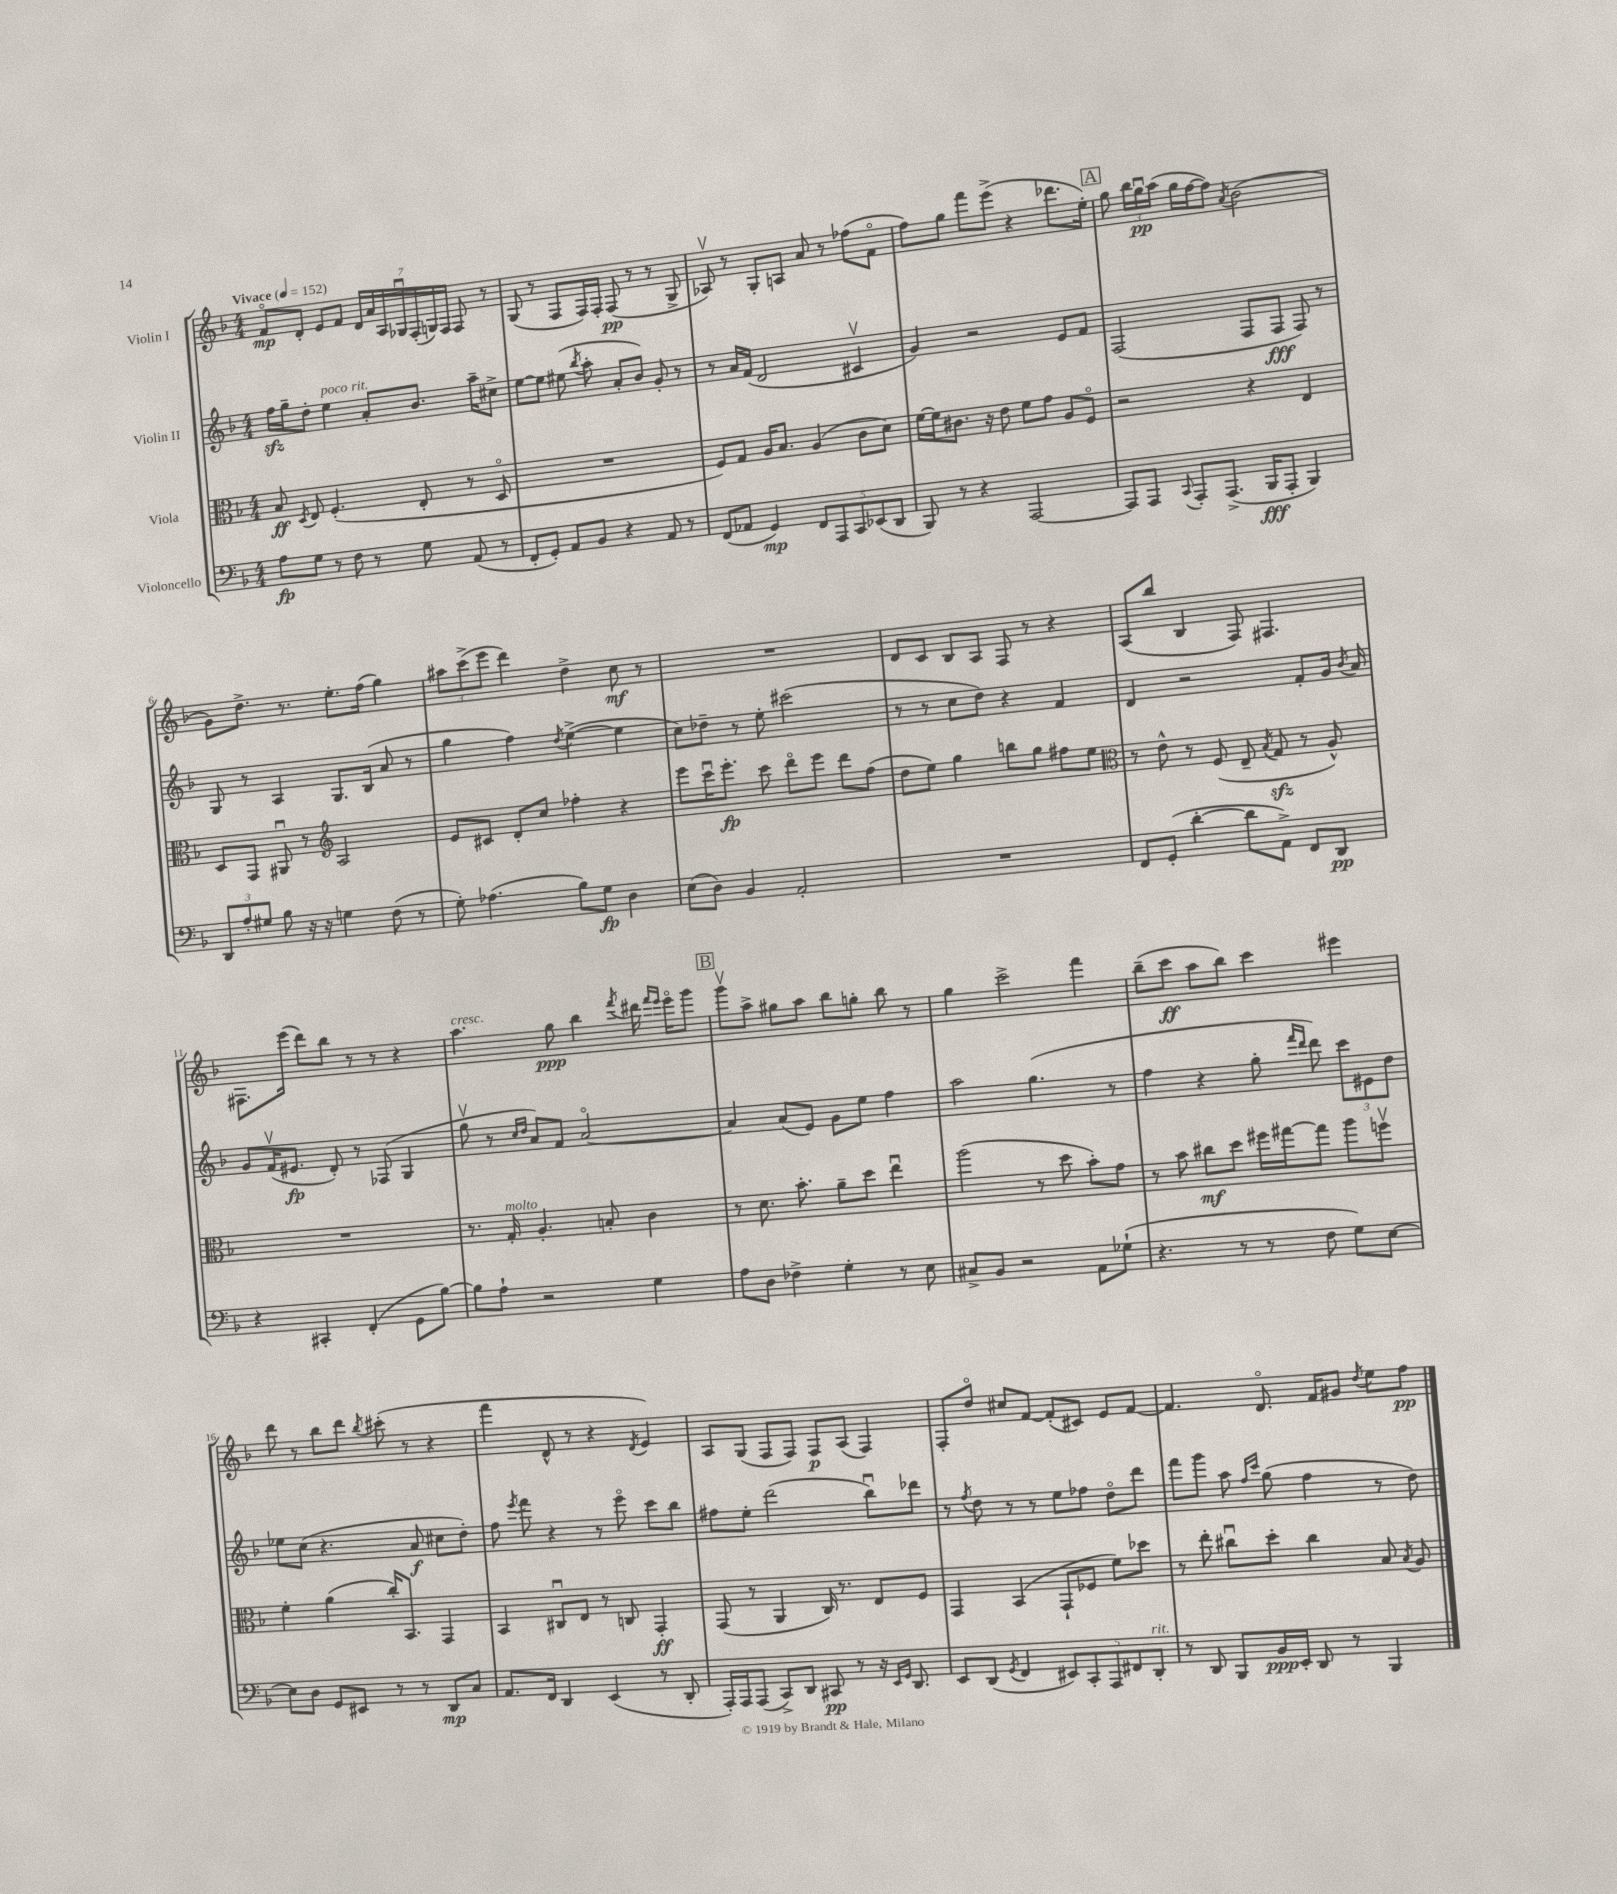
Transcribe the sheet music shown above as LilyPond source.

<<
\new StaffGroup <<
\new Staff = "s0" \with { instrumentName = "Violin I" } {
    \clef treble \key f \major \numericTimeSignature \time 4/4 \tempo "Vivace" 4 = 152
    \autoBeamOff f'8[\flageolet\mp d'8]-. e'8[ f'8] \tuplet 7/4 { d'16[ a'16 a16 ges16\downbow f16-.( g16) f16] } f8 r8 |
    g8( r8 f8[ f16) f16]-. f8\pp( r8 r8 g8-> |
    aes8\upbow) r8 g8[-. a8] a'8 r8 fes''8[( f'8]\flageolet |
    f''8[) g''8] f'''8[ e'''8]->( r4 des'''8.[ e''16]-.) |
    \mark \markup { \box "A" } g''8 \tuplet 3/2 { bes''16[ g''16\downbow\pp a''16]( } g''16[ f''16~ f''8]) \acciaccatura { a'8 } bes'2( |
    g'8[) d''8.]-> r8. e''8.[-. f''16]( g''4) |
    \tuplet 3/2 { ais''8[ c'''8->( e'''8] } d'''4) d''4-> c''8\mf r8 |
    R1 |
    d'8[ c'8] bes8[ a8] f8 r8 r4 |
    a8[( bes''8] bes4 f8) fis4. |
    fis8.[ e'''16]( d'''8[) bes''8] r8 r8 r4 |
    a''4.^\markup { \italic "cresc." } g''8\ppp bes''4 \acciaccatura { f'''8 } dis'''16 \grace { f'''16[ e'''16] } e'''16[\flageolet g'''8] |
    \mark \markup { \box "B" } g'''8[\upbow a''8]-> gis''8[ a''8] bes''8[ g''8]-. bes''8 r8 |
    g''4 c'''2-> f'''4 |
    bes''8[--( c'''8]\ff a''8[ bes''8]) c'''4 eis'''4 |
    d'''8 r8 bes''8[ d'''8] \acciaccatura { bes''8 } cis'''8-.( r8 r4 |
    f'''4 d'8-^ r8 r4 \acciaccatura { d'8 } e'4) |
    a8[ g8]( f8[ f8]) f8[\p a8]( f4) |
    f8[-. d''8]\flageolet cis''8[ f'8]~ f'8[-.( cis'8]) e'8[ f'8]~ |
    f'4. d'8.\flageolet f'16[ gis'8] \acciaccatura { d''8 } e''8[ f''8]\pp \bar "|." |
}
\new Staff = "s1" \with { instrumentName = "Violin II" } {
    \clef treble \key f \major \numericTimeSignature \time 4/4
    \autoBeamOff f''16[\sfz g''16-- d''8]-. e''4^\markup { \italic "poco rit." } a'8[-. bes'8.] a''16[-- cis''8]-> |
    e''8[~ e''8] eis''8( \acciaccatura { bes''8 } a''8-. a'8[-. bes'8]) g'8-. r8 |
    r8 a'16[ f'16]( d'2 cis'4\upbow |
    g'4) r2 e'8[ f'8] |
    \mark \markup { \box "A" } f2( f8[ f8]\fff f8) r8 |
    g8 r8 a4 g8.[ bes16]( a'8 r8 |
    g''4 f''4) \acciaccatura { d''8 } e''4~->( e''4 |
    c''8[) des''8]-- r8 e''8-. cis'''2( |
    r8 r8 c''8[ d''8]) r4 f'4 |
    d'4 r2 f'8[-. g'16] \acciaccatura { bes'8 } a'16 |
    g'8[ f'16\upbow( eis'8.]\fp d'8-.) r8 fes8( g4 |
    g''8\upbow r8 \grace { c''16[ d''16] } a'8[) f'8] a'2~\flageolet |
    \mark \markup { \box "B" } a'4 a'8[( e'8]) g'8[ e''8] f''4 |
    a''2 g''4.( r8 |
    f''4 r4 g''8-. \grace { f'''16[ d'''16] } d'''8) \tuplet 3/2 { c'''8[ eis'8 d''8] } |
    ees''8[ c''8]( r4. a'8\f cis''8[ d''8]-.) |
    f''8 \acciaccatura { e'''8 } f'''8 r4 r8 e'''8\flageolet c'''8[ bes''8] |
    fis''8[ e''8]-. d'''2( bes''8[\downbow) des'''8] |
    r8 \acciaccatura { f''8 } d''8 r8 r8 e''8[ fes''8] d''8[\flageolet d'''8] |
    f'''8[ g'''8] a''8 \grace { f''16[ c'''16] } g''8( f''4 r8 d''8) \bar "|." |
}
\new Staff = "s2" \with { instrumentName = "Viola" } {
    \clef alto \key f \major \numericTimeSignature \time 4/4
    \autoBeamOff bes8\ff \acciaccatura { d8 } e8 f4.-.( e8-. r8 d8\flageolet |
    R1 |
    f8[) g8] a16[ bes8.] a4( c'8[ d'8]) |
    f'16[~ f'16 cis'8.] r16 e'8 f'8[ g'8] a8[ f8]\flageolet |
    \mark \markup { \box "A" } r2 r4 e4 |
    d8[ g,8] ais,8\downbow r8 \clef treble a2 |
    e'8[ cis'8] d'8[-. c''8] fes''4-. r4 |
    e'''8[ c'''16\downbow e'''8.]-.\fp c'''8 d'''8[\flageolet e'''8] d'''8[ f''8]( |
    d''8[ e''8]) g''4 b''8[ g''8] fis''8[ e''8] |
    \clef alto r8 e'8-^ r8 f8( e8-- \acciaccatura { bes8 } g8\sfz r8 a8-^) |
    R1 |
    r8. g16-.^\markup { \italic "molto" } a4.-. b8-. c'4 |
    \mark \markup { \box "B" } r8 d'8. bes'8.-. a'8[-- d''8] e''4\downbow |
    a''2( r8 d''8 bes'8[-.) g'8] |
    r8 bes'8 cis''8[\mf d''8] fis''16[ gis''16~ gis''8] a''8[ f''8]\upbow |
    f'4-. a'4( c''16[-.) bes,8.] g,4 |
    bes,4 cis8[\downbow e8] r8 c8 g,4-.\ff |
    g,8( r8 a,4 c16) r8. e8[ f8] |
    g,4 bes,4( g,8[-! fes8] f'8[) des''8] |
    r8 e''8-. cis''8[\downbow d''8]-. cis''4 bes8 \acciaccatura { bes8 } a8 \bar "|." |
}
\new Staff = "s3" \with { instrumentName = "Violoncello" } {
    \clef bass \key f \major \numericTimeSignature \time 4/4
    \autoBeamOff a8[\fp g8] r8 f8 r8 g8 a,8( r8 |
    f,8[-. g,8]-.) a,8[ bes,8] r4 a,8 r8 |
    f,8[( aes,8] g,4\mp) \tuplet 5/4 { f,8[ a,,8 c,8 ees,8( d,8] } |
    bes,,8) r8 r4 a,,2~ |
    \mark \markup { \box "A" } a,,8[ a,,8] \appoggiatura { c,8 } a,,8[-. a,,8.]->( bes,,16[\fff a,,8]-. bes,,4) |
    \tuplet 3/2 { d,8[ a8-. gis8] } bes8 r16 r16 g4 f8( r8 |
    g8-.) aes4.( bes8[) g8]\fp d4 |
    e8[( d8]) bes,4 a,2-. |
    R1 |
    f,8[ g,8]-.( d'4~-. d'8[ a,8]->) f,8[ d,8]\pp |
    r4 cis,4-. f,4-.( g,8[ bes8]~) |
    bes8[ a8]-! r2 g4 |
    \mark \markup { \box "B" } a8[ d8] fes4-> g4-. r8 e8 |
    cis8[-> bes,8] r2 a,8[ ges8]-!( |
    r4. r8 r8 f8 g8[) e8]~ |
    e8[ d8] g,8[ eis,8] r8 r8 d,8[\mp c8] |
    a,8.[ f,16] d,4 e,4( r8 d,8-. |
    a,,16[-.) a,,16 a,,8]( c,8[->) d,8] cis,8\pp r8 r16 \grace { e,16[ g,16] } d,8. |
    e,8[ d,8]( \acciaccatura { g,8 } f,4 \tuplet 5/4 { eis,8[) c,8-. a,,8 fis,8 d,8]-.^\markup { \italic "rit." } } |
    r8 d,8 bes,,8[ bes,16\ppp e,16]-. d,8 r8 bes,,4 \bar "|." |
}
>>
>>
